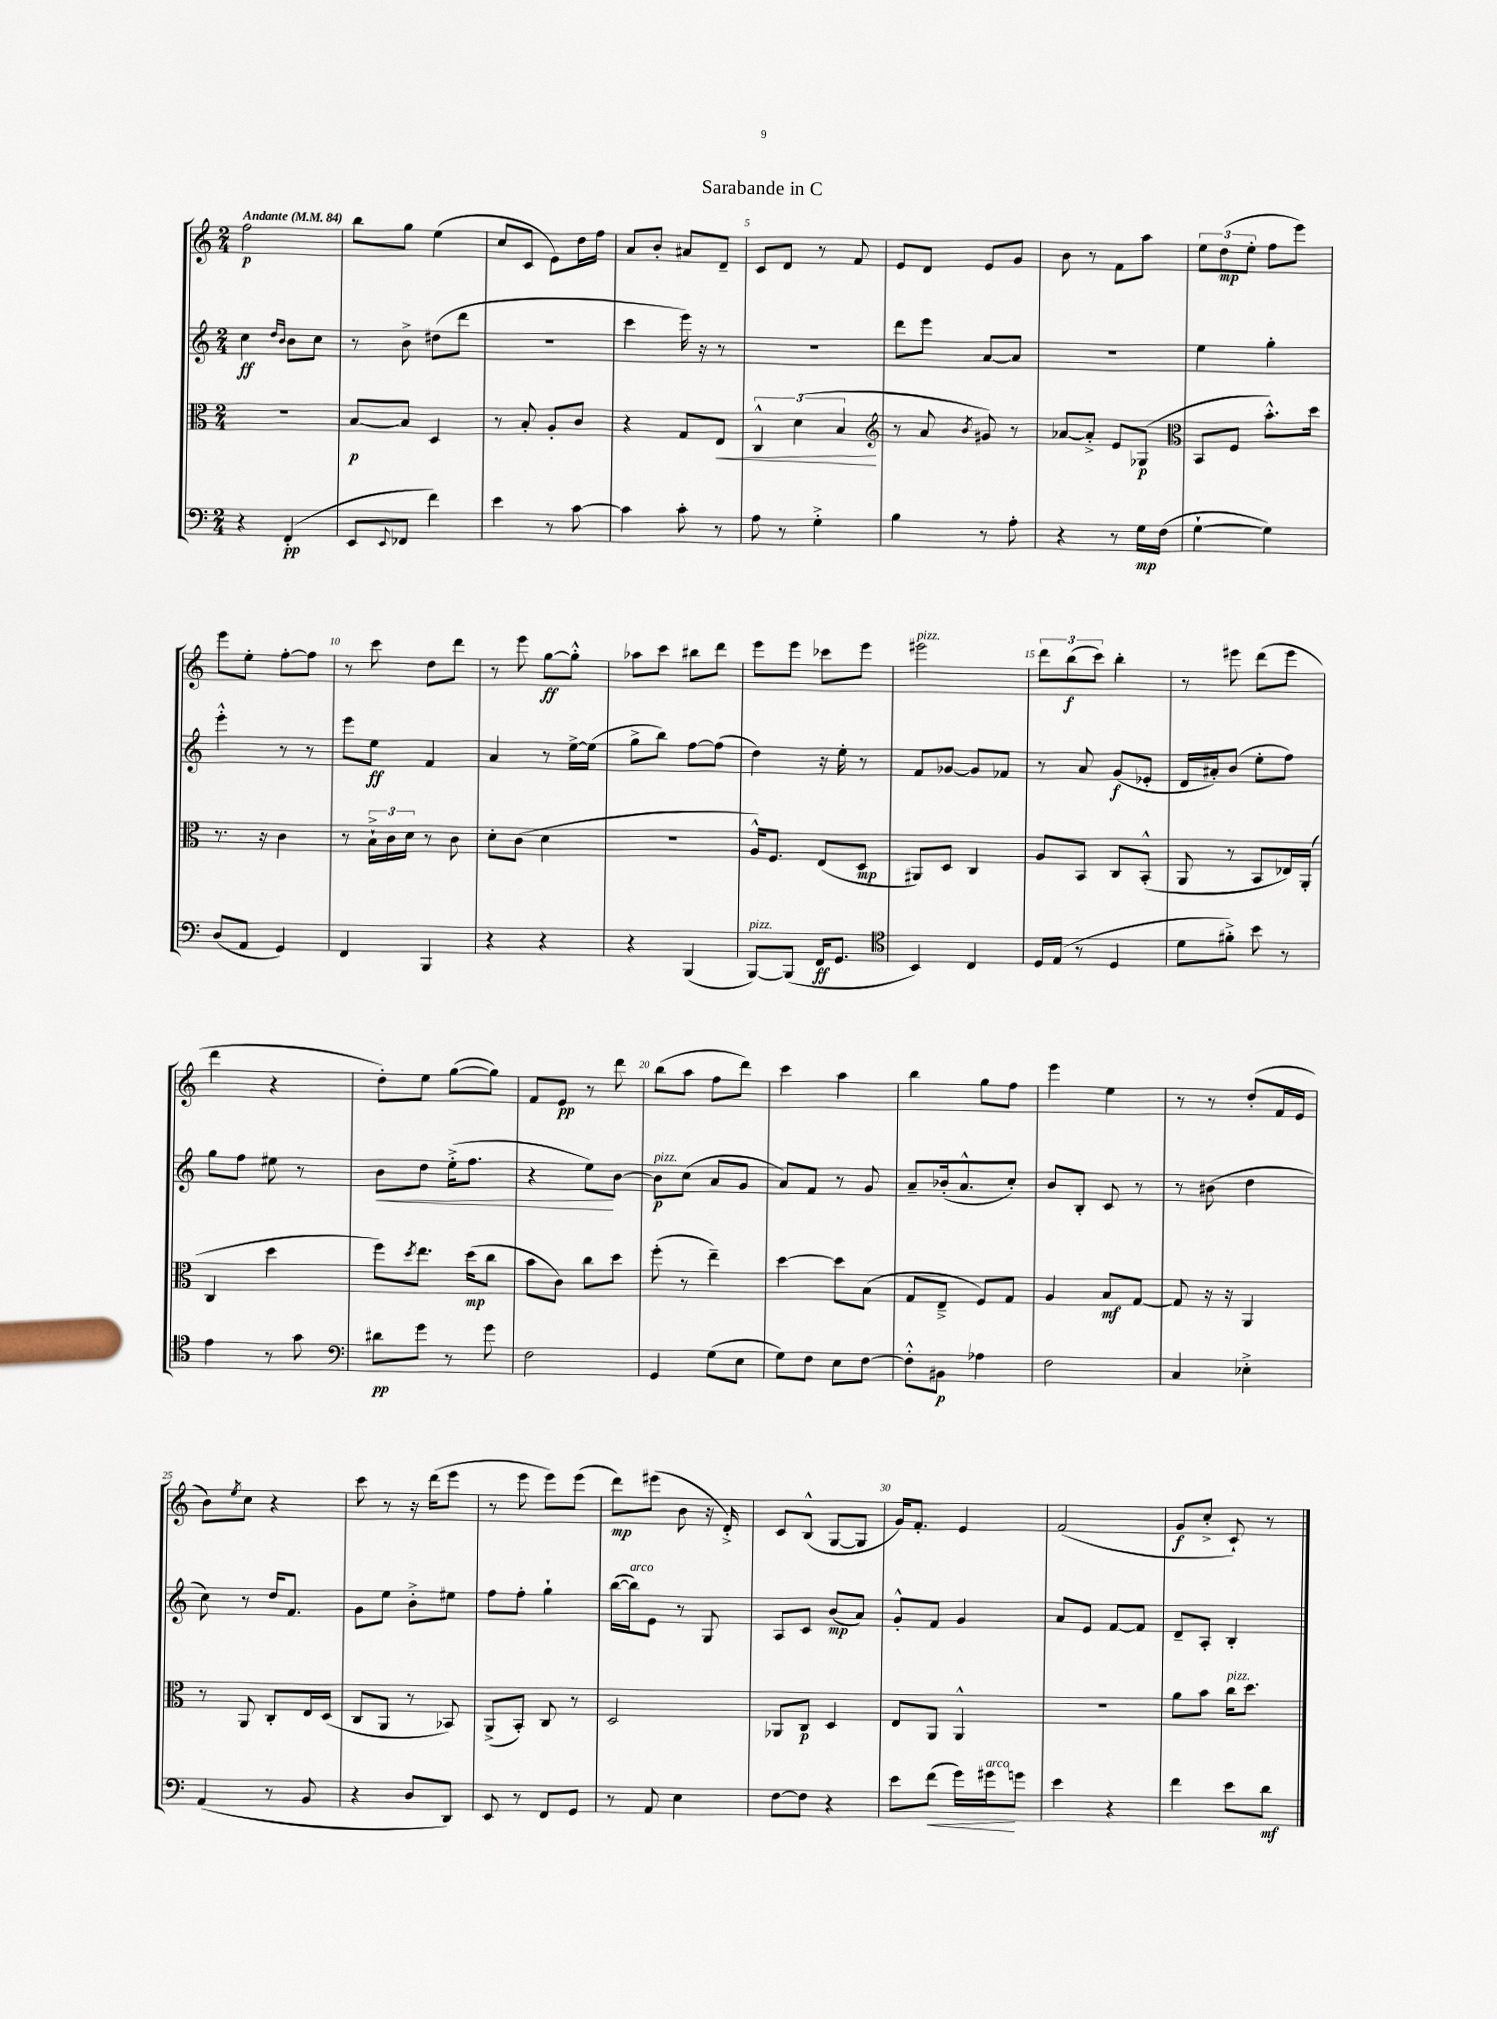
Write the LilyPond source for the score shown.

\header { title = "Sarabande in C" }
<<
\new StaffGroup <<
\new Staff = "s0" {
    \clef treble \key c \major \numericTimeSignature \time 2/4 \tempo "Andante" 4 = 84
    f''2\p |
    b''8 g''8 e''4( |
    c''8 c'8 e'8) d''16 f''16 |
    a'8 b'8-. ais'8 d'8-- |
    c'8 d'8 r8 f'8 |
    e'8 d'8 e'8 g'8 |
    b'8 r8 f'8 a''8 |
    \tuplet 3/2 { e''8 d''8\mp( e''8-. } f''8 e'''8) |
    e'''8 e''8-. f''8~-. f''8 |
    r8 c'''8 d''8 d'''8 |
    r8 e'''8 g''8~\ff g''8-.-^ |
    aes''8 c'''8 bis''8 d'''8 |
    e'''8 e'''8 ces'''8 e'''8 |
    eis'''2^\markup { \italic "pizz." } |
    \tuplet 3/2 { d'''8 b''8\f( c'''8) } b''4-. |
    r8 eis'''8 d'''8( eis'''8 |
    d'''4 r4 |
    d''8-.) e''8 g''8~( g''8) |
    f'8 e'8\pp r8 d'''8 |
    b''8( a''8 f''8 d'''8) |
    c'''4 a''4 |
    b''4 g''8 f''8 |
    e'''4 e''4 |
    r8 r8 d''8-.( f'16 e'16 |
    b'8) \acciaccatura { e''8 } c''8 r4 |
    c'''8 r8 r16 d'''16( e'''8 |
    r8 e'''8 e'''8) e'''8( |
    d'''8\mp) eis'''8( b'8 r16 d'16-.->) |
    c'8 b8-^( g8~ g8 |
    g'16) f'8.-. e'4 |
    f'2( |
    g'8\f c''8-.-> c'8-!) r8 \bar "|." |
}
\new Staff = "s1" {
    \clef treble \key c \major \numericTimeSignature \time 2/4
    c''4\ff \grace { d''16 b'16 } b'8 c''8 |
    r8 b'8-> dis''8( d'''8 |
    R2 |
    c'''4 e'''16) r16 r8 |
    R2 |
    d'''8 e'''8 a'8~ a'8 |
    R2 |
    e''4 g''4-. |
    e'''4-.-^ r8 r8 |
    e'''8 e''8\ff f'4 |
    a'4 r8 e''16~-> e''16( |
    g''8-> b''8) f''8~ f''8( |
    d''4) r16 e''16-. r8 |
    f'8 ges'8~ ges'8 fes'8 |
    r8 a'8 g'8\f( ees'8-. |
    d'16 ais'16-.) b'8( e''8-. f''8) |
    g''8 f''8 eis''8 r8 |
    b'8\< d''8 e''16-.->( f''8. |
    r4 e''8\!) b'8~ |
    b'8\p^\markup { \italic "pizz." } c''8( a'8 g'8 |
    a'8) f'8 r8 g'8 |
    a'8-- bes'16-.( a'8.-^ c''8-.) |
    b'8 b8-. c'8 r8 |
    r8 bis'8( d''4 |
    c''8) r8 d''16 f'8. |
    g'8 e''8 b'8-.-> eis''8 |
    f''8 f''8-. g''4-! |
    b''16~( b''16^\markup { \italic "arco" }) e'8 r8 g8 |
    a8 c'8 b'8\mp( a'8) |
    g'8-.-^ f'8 g'4 |
    a'8 e'8 f'8~ f'8 |
    d'8-- a8-. b4-. \bar "|." |
}
\new Staff = "s2" {
    \clef alto \key c \major \numericTimeSignature \time 2/4
    r2 |
    b8~\p b8 d4 |
    r8 b8-. a8-. c'8 |
    r4 g8 e8\< |
    \tuplet 3/2 { c4-^ d'4( b4\! } |
    \clef treble r8 a'8 \acciaccatura { b'8 } gis'8) r8 |
    aes'8~ aes'8-.-> e'8 ges8\p( |
    \clef alto b,8 f8 b'8.-.-^) d''16 |
    r8. r16 c'4 |
    r8 \tuplet 3/2 { b16-!-> c'16 d'16 } r8 c'8 |
    d'8-. c'8( d'4 |
    R2 |
    a16-^) f8. e8( d8\mp |
    ais,8) d8 c4 |
    a8 b,8 c8 b,8-.-^( |
    a,8 r8 b,8 ees16) a,16-.( |
    c4 d''4 |
    f''8) \acciaccatura { d''8 } e''8. d''16\mp( c''8 |
    b'8 c'8) c''8 d''8 |
    f''8-.( r8 e''4--) |
    d''4~ d''8 b8( |
    g8 e8---> f8) g8 |
    a4 b8\mf g8~ |
    g8 r16 r16 a,4 |
    r8 a,8 c8-. e16 d16( |
    c8 a,8 r8 bes,8) |
    a,8->( b,8-.) c8 r8 |
    d2 |
    aes,8 c8\p d4 |
    e8 a,8 a,4-^ |
    R2 |
    a'8 b'8 c''16^\markup { \italic "pizz." } d''8. \bar "|." |
}
\new Staff = "s3" {
    \clef bass \key c \major \numericTimeSignature \time 2/4
    r4 f,4-.\pp( |
    e,8 \appoggiatura { e,8 } fes,8 f'4) |
    e'4 r8 c'8~ |
    c'4 c'8-. r8 |
    a8 r8 g4-.-> |
    b4 r8 a8-. |
    r4 r8 g16\mp f16( |
    g4~-! g4) |
    d8( a,8 g,4) |
    f,4 b,,4 |
    r4 r4 |
    r4 b,,4( |
    b,,8~^\markup { \italic "pizz." }) b,,8( f,16\ff g,8. |
    \clef tenor b,4) c4 |
    d16 e16( r8 d4 |
    d'8 fis'8-.->) b'8 r8 |
    e'4 r8 g'8 |
    \clef bass dis'8\pp g'8 r8 g'8 |
    f2 |
    g,4 g8( e8 |
    g8) f8 e8 f8~ |
    f8-.-^ bis,8\p aes4 |
    f2 |
    c4 ees4-.-> |
    a,4( r8 b,8 |
    r4 d8 d,8) |
    e,8 r8 f,8 g,8 |
    r8 a,8 e4 |
    f8~ f8 r4 |
    e'8 f'8\<( g'16) gis'16\!^\markup { \italic "arco" } g'8 |
    e'4 r4 |
    f'4 e'8 d'8\mf \bar "|." |
}
>>
>>
\layout { \context { \Score \override BarNumber.break-visibility = ##(#f #t #t) barNumberVisibility = #(every-nth-bar-number-visible 5) } }
